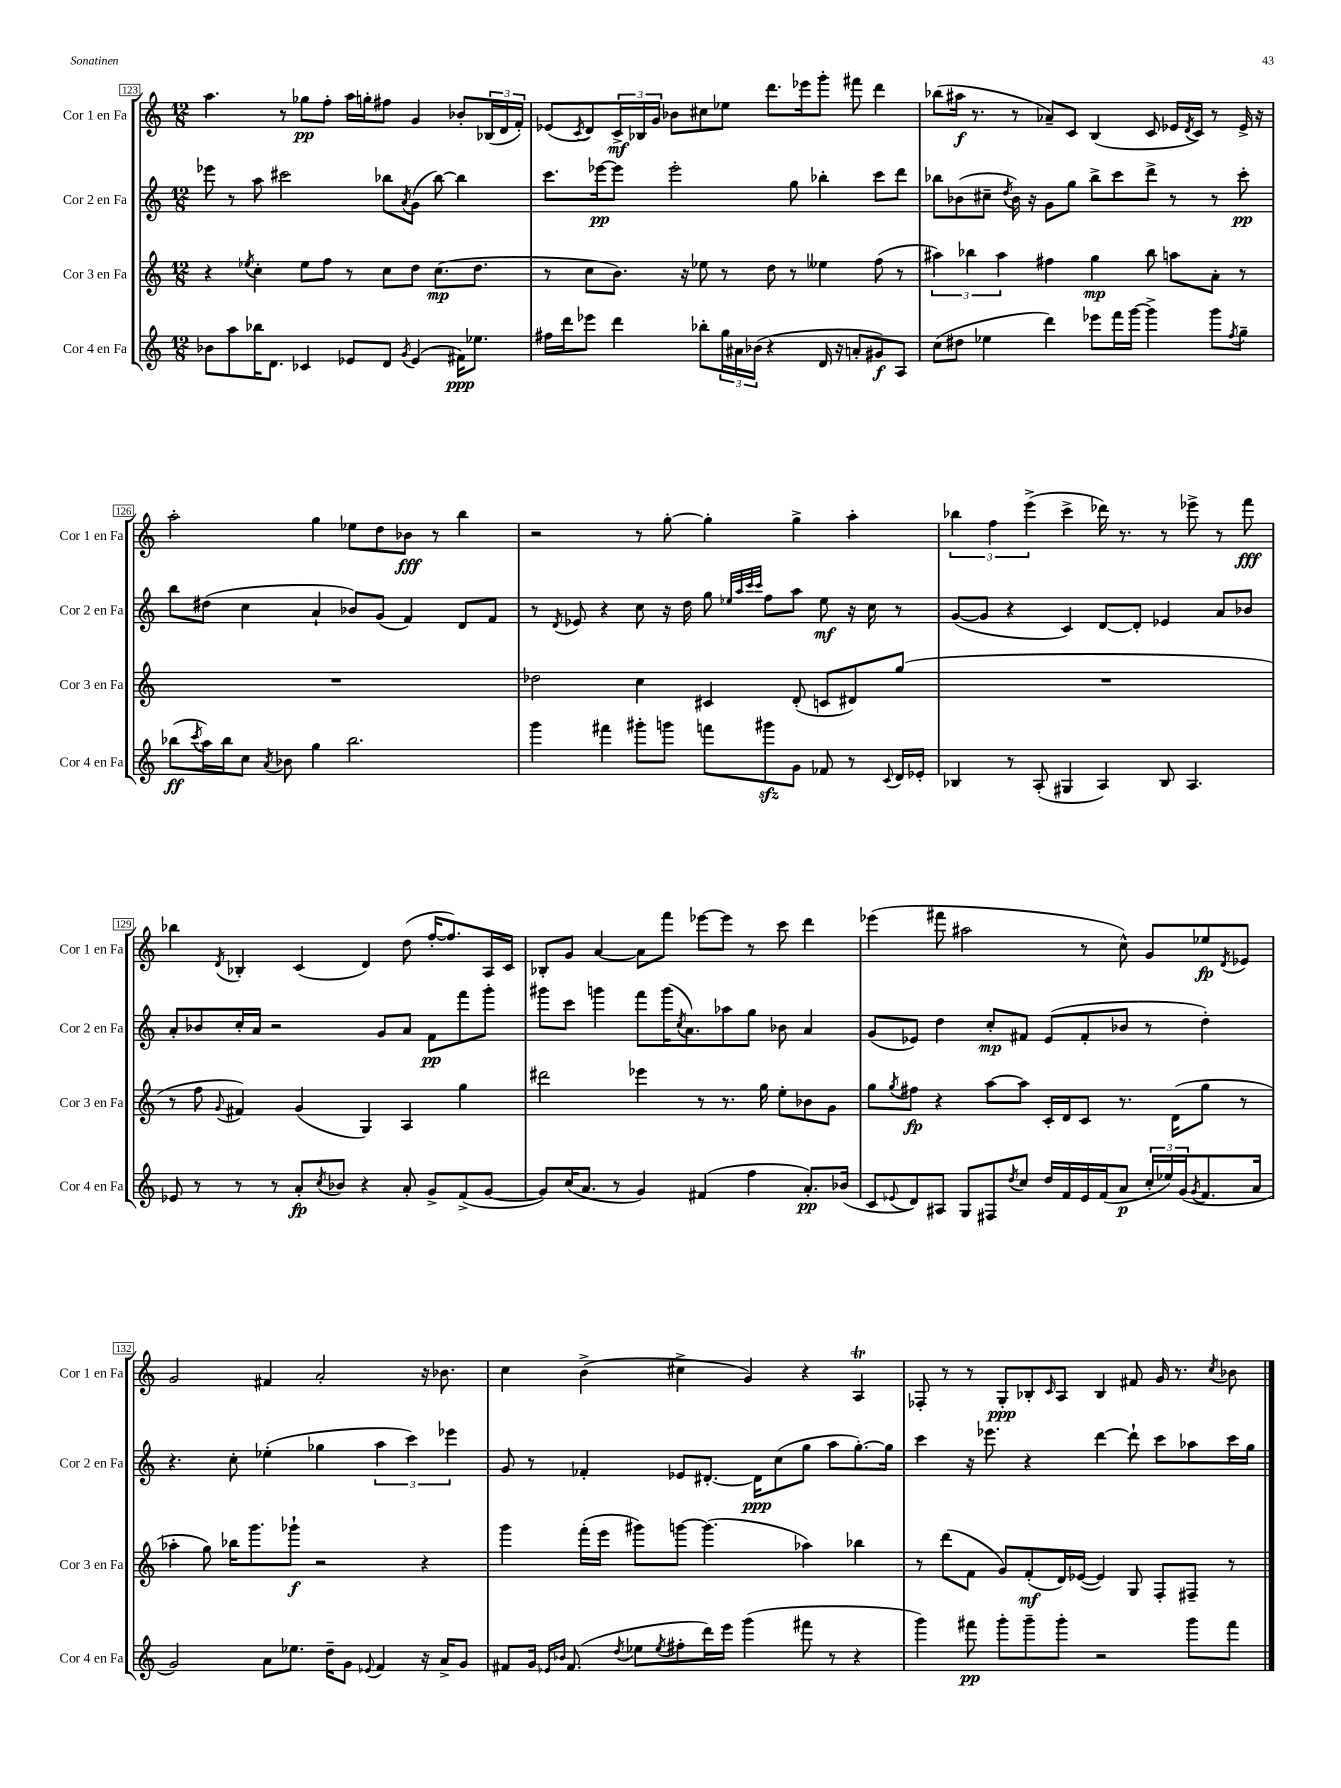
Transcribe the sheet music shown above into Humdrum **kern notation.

**kern	**kern	**kern	**kern
*staff4	*staff3	*staff2	*staff1
*clefG2	*clefG2	*clefG2	*clefG2
*k[]	*k[]	*k[]	*k[]
*M12/8	*M12/8	*M12/8	*M12/8
8b-\L	4r	8eee-\	4.aa\
8aa\	.	8r	.
.	8qee-/	.	.
16bb-\K	4cc'\	8aa\	.
8.d\J	.	.	.
.	.	2ccc#\	8r
4c-/	8ee-\L	.	8gg-\L
.	8ff\J	.	8ff'\J
8e-/L	8r	.	16aa\LL
.	.	.	16gg'\J
8d/J	8cc\L	8bb-\L	8ff#\J
8qg/	.	8qa/	.
(4e-/	8dd\J	(8g\J	4g/
.	(8.cc\L	[8bb-\)	.
16f#\LK)	.	4bb-\]	8b-'/L
8.ee-\J	8.dd\J	.	.
.	.	.	(24B-/L
.	.	.	24d/
.	.	.	24f'/JJ)
=	=	=	=
16ff#\LL	8r	8.ccc\L	(8e-/L
16ddd\J	.	.	.
.	.	.	8qc/
8eee-\J	8cc\L	.	8d/)
.	.	[16eee-\k	.
4ddd\	8.b\J)	8eee-\]J	24c^/L
.	.	.	24B-/
.	.	.	24g/JJ
.	.	2eee-'\	8b-\L
.	16r	.	.
8bb-'\L	8ee-\	.	8cc#\
24gg\L	8r	.	8ee-\J
24a#\	.	.	.
(24b-\JJ	.	.	.
4r	8dd\	.	8.ddd\L
.	8r	8gg\	.
.	.	.	16eee-\k
16d/	4ee--\	4bb-'\	8ggg'\J
16r	.	.	.
8a'/L	.	.	8fff#\
8g#/)	(8ff\	8ccc\L	4ddd\
8A/J	8r	8ddd\J	.
=	=	=	=
(8cc\L	6aa#\)	8bb-\L	(8bb-\L
8dd#\J	.	(8b-\	16aa#\Jk
.	6bb-\	.	.
.	.	.	8.r
4ee-\	.	8cc#~\J	.
.	6aa#\	.	.
.	.	8qdd/	.
.	.	16b-\)	8r
.	.	16r	.
4ddd\)	4ff#\	8g\L	8a-~/L)
.	.	8gg\J	8c/J
8eee-\L	4gg\	8bb-^\L	(4B/
16fff\L	.	8ccc\	.
[16ggg\JJ	.	.	.
4ggg^\]	8bb-\	8ddd^\J	8c/
.	8aa\L	8r	16e-/LL
.	.	.	8qd/
.	.	.	16c/JJ)
8ggg\L	8a'\J	8r	8r
8qff/	.	.	.
8gg~\J	8r	8ccc'\	16e-^/
.	.	.	16r
=	=	=	=
(8bb-\L	1.r	8bb\L	2aa'\
8qccc/	.	.	.
16aa\L)	.	(8dd#\J	.
16bb-\J	.	.	.
8cc\J	.	4cc\	.
8qa/	.	.	.
8b-\	.	.	.
4gg\	.	4a`/	4gg\
2.bb-\	.	8b-/L)	8ee-\L
.	.	(8g/J	8dd\
.	.	4f/)	8b-\J
.	.	.	8r
.	.	8d/L	4bb\
.	.	8f/J	.
=	=	=	=
4ggg\	2dd-\	8r	2r
.	.	8qd/	.
.	.	8e-/	.
4fff#\	.	4r	.
8ggg#'\L	4cc\	8cc\	8r
8ggg\J	.	16r	[8gg'\
.	.	16dd\	.
8fff\L	4c#/	8gg\	4gg'\]
.	.	32qqee-/LLL	.
.	.	32qqaa/	.
.	.	32qqccc/	.
.	.	32qqccc/JJJ	.
8ggg#\	.	8ff\L	.
8g\J	(8d'/	8aa\J	4gg^\
8f-/	8c/L	8ee-\	.
8r	8d#/)	16r	4aa'\
.	.	16cc\	.
8qqc/	.	.	.
16d/LL	(8gg/J	8r	.
16e-'/JJ	.	.	.
=	=	=	=
4B-/	1.r	([8g/L	6bb-\
.	.	8g/]J	.
.	.	.	6ff\
8r	.	4r	.
.	.	.	(6eee^\
(8A'/	.	.	.
4G#/	.	4c/)	4ccc^\
4A/)	.	[8d/L	16ddd-\)
.	.	.	8.r
.	.	8d'/]J	.
8B-/	.	4e-/	8r
4.A/	.	.	8eee-^\
.	.	8a/L	8r
.	.	8b-/J	8fff\
=	=	=	=
8e-/	8r	8a'/L	4bb-\
8r	8ff\	8b-/	.
.	8qqg/	.	8qd/
8r	4f#/)	16cc'/L	4B-'/
.	.	16a/JJ	.
8r	.	2r	.
8a'/L	(4g/	.	(4c/
8qcc/	.	.	.
8b-/J	.	.	.
4r	4G/)	.	4d/)
.	.	8g/L	.
8a'/	4A/	8a/J	(8dd\
8g^/L	.	8f\L	[16ff'/LK
.	.	.	8.ff/])
(8f^/	4gg\	8fff\	.
[8g/J	.	8ggg'\J	16A/L
.	.	.	16c/JJ
=	=	=	=
8g/]L)	2ddd#\	8ggg#\L	8B-'/L
(16cc/K	.	8ccc\J	8g/J
8.a/J	.	.	.
.	.	4ggg\	[4a/
8r	.	.	.
4g/)	4eee-\	8fff\L	8a\]L
.	.	(16ggg\K	8fff\J
.	.	8qcc/	.
.	.	8.a\)	.
(4f#/	8r	.	[8eee-\L
.	8.r	8aa-\	8eee-\]J
4ff\	.	8gg\J	8r
.	16gg\	.	.
.	8ee'\L	8b-\	8ccc\
8.a'/L)	8b-\	4a/	4ddd\
.	8g\J	.	.
(16b-/Jk	.	.	.
=	=	=	=
8c/L	8gg\L	(8g/L	(4eee-\
8qqe-/	8qgg/	.	.
8d/)	8ff#\J	8e-/J)	.
8A#/J	4r	4dd\	8fff#\
8G/L	.	.	2aa#\
8F#/	[8aa\L	8cc'/L	.
8qdd/	.	.	.
8cc/J	8aa\]J	8f#/J	.
16dd/LL	16c'/LL	(8e-/L	.
16f/	16d/J	.	.
16e-/	8c/J	8f#'/	8r
(16f/J	.	.	.
8a/J	8.r	8b-/J	8cc^^\)
24cc'/LL	.	8r	8g/L
24ee-/)	.	.	.
.	(16d\LK	.	.
(24g/J	.	.	.
8qg/	.	.	.
8.f/	8gg\J	4dd'\)	8ee-/
.	.	.	8qd/
.	8r	.	8e-/J
16a/Jk	.	.	.
=	=	=	=
2g/)	4aa-'\	4.r	2g/
.	8gg\)	.	.
.	16bb-\LK	8cc'\	.
.	8.ggg\	.	.
8a\L	.	(4ee-'\	4f#/
8.ee-\J	8ggg-`\J	.	.
.	2r	4gg-\	2a'/
16dd~\LK	.	.	.
8g\J	.	.	.
8qqe-/	.	.	.
4f/	.	6aa\	.
.	.	6ccc\)	.
16r	4r	.	16r
16a^/LK	.	.	8.b-\
.	.	6eee-\	.
8g/J	.	.	.
=	=	=	=
8f#/L	4ggg\	8g/	4cc\
16g/Jk	.	8r	.
16qqe-/LL	.	.	.
16qqb-/JJ	.	.	.
(8.f#/	.	.	.
.	(16fff'\LL	4f-'/	(4b^\
.	16eee\JJ	.	.
8qdd/	.	.	.
8ee-\L	8ggg#\L)	.	.
8qee-/	.	.	.
8ff#'\	[8ggg\J	8e-/L	4cc#^\
16ddd\L)	(4.ggg\]	[8.d#'/J	.
16eee\JJ	.	.	.
(4ggg\	.	.	4g/)
.	.	16d#\]LK	.
.	.	(8cc\	.
8fff#\	4aa-\)	8gg\J	4r
8r	.	8aa\L	.
4r	4bb-\	[8.gg'\)	4A/
.	.	16gg\]Jk	.
=	=	=	=
4ggg\)	8r	4ccc\	8F-'/
.	(8ddd\L	.	8r
8fff#\	8f\J	16r	8r
.	.	8.eee-\	.
8ggg'\L	8g/L)	.	8G'/L
8ggg~\	(8f'/	4r	8B-'/
.	.	.	16qqc/
8ggg'\J	16d/L)	.	8A/J
.	([16e-/JJ	.	.
2r	4e-/])	[4ddd\	4B-/
.	8G/	8ddd`\]	8f#/
.	8F'/L	8ccc\L	16g/
.	.	.	8.r
8ggg\L	8F#~/J	8aa-\	.
.	.	.	8qcc/
8fff#\J	8r	16ccc\L	8b-\
.	.	16gg\JJ	.
==	==	==	==
*-	*-	*-	*-
